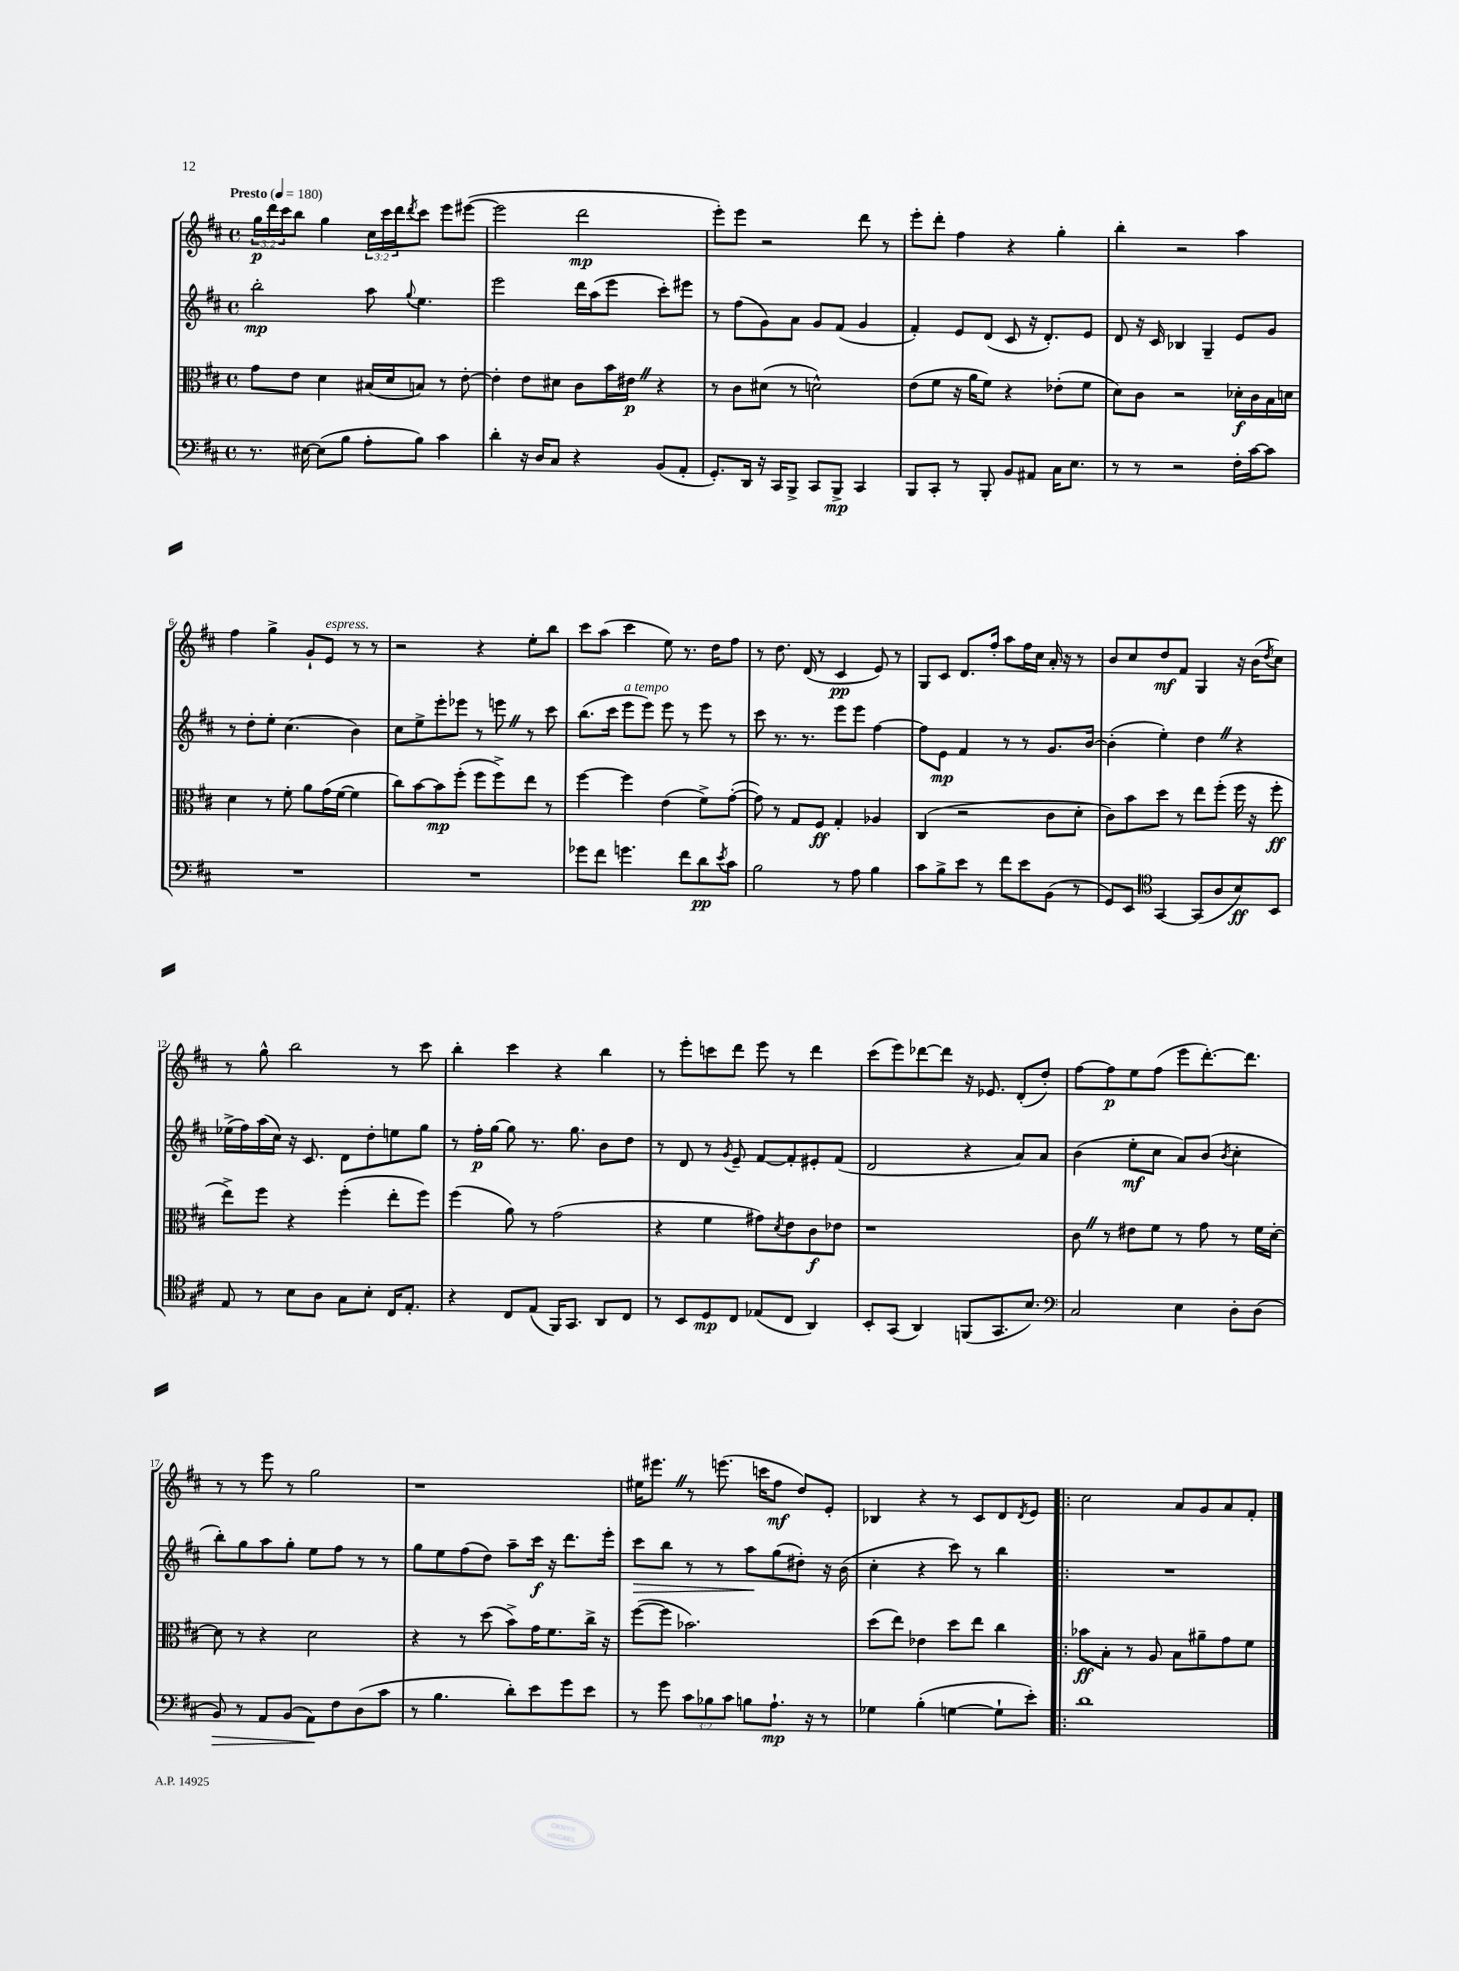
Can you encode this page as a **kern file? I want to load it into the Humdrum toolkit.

**kern	**dynam	**kern	**dynam	**kern	**dynam	**kern	**dynam
*part4	*part4	*part3	*part3	*part2	*part2	*part1	*part1
*staff4	*staff4	*staff3	*staff3	*staff2	*staff2	*staff1	*staff1
*clefF4	*	*clefC3	*	*clefG2	*	*clefG2	*
*k[f#c#]	*	*k[f#c#]	*	*k[f#c#]	*	*k[f#c#]	*
*M4/4	*	*M4/4	*	*M4/4	*	*M4/4	*
*met(c)	*	*met(c)	*	*met(c)	*	*met(c)	*
*MM180	*	*MM180	*	*MM180	*	*MM180	*
=1	=1	=1	=1	=1	=1	=1	=1
!	!	!	!	!	!	!LO:TX:a:B:t=Presto	!
8.r	.	8g\L	.	2bb'\	mp	24gg\LL	p
.	.	.	.	.	.	24ddd\	.
.	.	.	.	.	.	24ccc#\J	.
.	.	8e\J	.	.	.	8bb\J	.
[16E#X\	.	.	.	.	.	.	.
(8E#\L]	.	4d\	.	.	.	4gg\	.
8B\J	.	.	.	.	.	.	.
8A'\L	.	(16B#X/LL	.	8aa\	.	24cc#\LL	.
.	.	.	.	.	.	24ccc#\	.
.	.	16d/J	.	.	.	.	.
.	.	.	.	.	.	24ddd\J	.
.	.	.	.	8qqgg/	.	8qddd/	.
8B\J)	.	8Bn/J)	.	4.ee\	.	8ccc#\J	.
4c#\	.	8r	.	.	.	8eee\L	.
.	.	[8e'\	.	.	.	([8eee#X\J	.
=2	=2	=2	=2	=2	=2	=2	=2
4d'\	.	4e'\]	.	2eee\	.	2eee#\]	.
16r	.	8e\L	.	.	.	.	.
16D/KL	.	.	.	.	.	.	.
8C#/J	.	8d#X\J	.	.	.	.	.
4r	.	8c#\L	.	16ddd\LL	.	2ddd\	mp
.	.	.	.	(16aa\J	.	.	.
.	.	16b\L	.	8eee\J	.	.	.
.	.	16e#XZ\JJ	p	.	.	.	.
(8BB/L	.	4r	.	8ccc#'\L)	.	.	.
8AA'/J	.	.	.	8eee#X\J	.	.	.
=3	=3	=3	=3	=3	=3	=3	=3
8.GG'/L)	.	8r	.	8r	.	8eee'\L)	.
.	.	8c#\L	.	(8ff#\L	.	8eee\J	.
16DD/Jk	.	.	.	.	.	.	.
16r	.	(8d#X\J	.	8g\)	.	2r	.
16CC#/KL	.	.	.	.	.	.	.
8BBB^/J	.	8r	.	8a\J	.	.	.
8CC#/L	.	2dn^^\)	.	8g/L	.	.	.
8BBB^/J	mp	.	.	(8f#/J	.	.	.
4CC#/	.	.	.	4g/	.	8ddd\	.
.	.	.	.	.	.	8r	.
=4	=4	=4	=4	=4	=4	=4	=4
8BBB/L	.	(8e\L	.	4f#'/)	.	8eee'\L	.
8CC#'/J	.	8f#\J	.	.	.	8ddd'\J	.
8r	.	16r	.	8e/L	.	4ff#\	.
.	.	16a\KL	.	.	.	.	.
8BBB'/	.	8f#\J)	.	(8d/J	.	.	.
8BB/L	.	4r	.	8c#/	.	4r	.
8AA#X/J	.	.	.	16r	.	.	.
.	.	.	.	8.d'/L)	.	.	.
16C#\KL	.	(8e-X'\L	.	.	.	4gg'\	.
8.E\J	.	.	.	.	.	.	.
.	.	8f#\J	.	8e/J	.	.	.
=5	=5	=5	=5	=5	=5	=5	=5
8r	.	8d\L)	.	8d/	.	4bb'\	.
8r	.	8c#\J	.	16r	.	.	.
.	.	.	.	16c#/	.	.	.
2r	.	2r	.	4B-X/	.	2r	.
.	.	.	.	4G~/	.	.	.
16F#'\LL	.	16d-X'\LL	f	8e/L	.	4aa\	.
[16c#\J	.	16c#\	.	.	.	.	.
8c#\J]	.	16B\	.	8g/J	.	.	.
.	.	16dn\JJ	.	.	.	.	.
!!LO:LB:g=z
=6	=6	=6	=6	=6	=6	=6	=6
1r	.	4d\	.	8r	.	4ff#\	.
.	.	.	.	8dd'\L	.	.	.
.	.	8r	.	8ee'\J	.	4gg^\	.
.	.	8f#'\	.	(4.cc#\	.	.	.
.	.	8a\L	.	.	.	8g`/L	.
!	!	!	!	!	!	!LO:TX:a:i:t=espress.	!
.	.	(16g\L	.	.	.	8e/J	.
.	.	[16f#\JJ	.	.	.	.	.
.	.	4f#\]	.	4b\)	.	8r	.
.	.	.	.	.	.	8r	.
=7	=7	=7	=7	=7	=7	=7	=7
1r	.	8cc#\L)	.	8cc#\L	.	2r	.
.	.	[8b\	.	8ee^\	.	.	.
.	.	8b\]	mp	8eee'\	.	.	.
.	.	(8ff#'\J	.	8eee-X\J	.	.	.
.	.	8ff#\L	.	8r	.	4r	.
.	.	8ff#^\)	.	8eeenZ\	.	.	.
.	.	8ee\J	.	8r	.	8ee'\L	.
.	.	8r	.	8ccc#\	.	8bb\J	.
=8	=8	=8	=8	=8	=8	=8	=8
8g-X\L	.	[4ff#\	.	(8.bb\L	.	8ccc#\L	.
8f#\J	.	.	.	.	.	(8aa\J	.
.	.	.	.	16ccc#\Jk	.	.	.
!	!	!	!	!LO:TX:a:i:t=a tempo	!	!	!
4.gn\	.	4ff#\]	.	8eee\L	.	4ccc#\	.
.	.	.	.	8eee\J)	.	.	.
.	.	(4e\	.	8eee\	.	8ee\)	.
8f#\L	.	.	.	8r	.	8.r	.
8d\	pp	8f#^\L)	.	8eee\	.	.	.
.	.	.	.	.	.	16dd\KL	.
8qe/	.	.	.	.	.	.	.
8c#\J	.	([8g'\J	.	8r	.	8ff#\J	.
=9	=9	=9	=9	=9	=9	=9	=9
2B\	.	8g\])	.	8ccc#\	.	8r	.
.	.	8r	.	8.r	.	8.dd\	.
.	.	8G/L	.	.	.	.	.
.	.	.	.	8.r	.	(16d/	.
.	.	8F#/J	ff	.	.	8r	.
8r	.	4G'/	.	8eee\L	.	4c#/	pp
8A\	.	.	.	8eee\J	.	.	.
4B\	.	4A-X/	.	[4ff#\	.	8e/)	.
.	.	.	.	.	.	8r	.
=10	=10	=10	=10	=10	=10	=10	=10
8c#\L	.	(4C#/	.	8ff#\L]	.	8G/L	.
8B^\	.	.	.	8e\J	mp	8c#/J	.
8e\J	.	2r	.	4f#/	.	8.d/L	.
8r	.	.	.	.	.	.	.
.	.	.	.	.	.	16ff#'/Jk	.
8f#\L	.	.	.	8r	.	8aa\L	.
8e\	.	.	.	8r	.	16ff#\L	.
.	.	.	.	.	.	16cc#\JJ	.
(8BB\J	.	8c#\L	.	8.g/L	.	16a'/	.
.	.	.	.	.	.	16r	.
8r	.	8d'\J	.	.	.	8r	.
.	.	.	.	[16b/Jk	.	.	.
=11	=11	=11	=11	=11	=11	=11	=11
8GG/L)	.	8c#\L)	.	(4b'\]	.	8b/L	.
8EE/J	.	8b\	.	.	.	8cc#/	.
*clefC4	*	*	*	*	*	*	*
[4GG/	.	8dd\J	.	4ee'\)	.	8dd/	mf
.	.	8r	.	.	.	8f#/J	.
(8GG/L]	.	8ee\L	.	4ddZ\	.	4G/	.
8A/	.	(8ff#'\J	.	.	.	.	.
8B/)	ff	16ff#\	.	4r	.	16r	.
.	.	16r	.	.	.	(16b\KL	.
.	.	.	.	.	.	8qdd/	.
8BB/J	.	8ff#'\	ff	.	.	8cc#\J)	.
!!LO:LB:g=z
=12	=12	=12	=12	=12	=12	=12	=12
8E/	.	8ee^\L)	.	(16ee-X^\LL	.	8r	.
.	.	.	.	16ff#\)	.	.	.
8r	.	8ff#\J	.	(16aa\	.	8gg^^\	.
.	.	.	.	16cc#\JJ)	.	.	.
8B\L	.	4r	.	16r	.	2bb\	.
.	.	.	.	8.c#/	.	.	.
8A\J	.	.	.	.	.	.	.
8G\L	.	(4ff#'\	.	8d\L	.	.	.
8B'\J	.	.	.	8dd'\	.	.	.
16C#/KL	.	8ee'\L	.	8een\	.	8r	.
8.E'/J	.	.	.	.	.	.	.
.	.	8ff#\J)	.	8gg\J	.	8ccc#\	.
=13	=13	=13	=13	=13	=13	=13	=13
4r	.	(4ff#\	.	8r	.	4bb'\	.
.	.	.	.	16ff#'\LL	p	.	.
.	.	.	.	[16gg\JJ	.	.	.
8C#/L	.	8a\)	.	8gg\]	.	4ccc#\	.
(8E/J	.	8r	.	8.r	.	.	.
16FF#/KL)	.	(2g\	.	.	.	4r	.
8.GG/J	.	.	.	8.gg\	.	.	.
8AA/L	.	.	.	8b\L	.	4bb\	.
8C#/J	.	.	.	8dd\J	.	.	.
=14	=14	=14	=14	=14	=14	=14	=14
8r	.	4r	.	8r	.	8r	.
8BB/L	.	.	.	8d/	.	8eee'\L	.
8D/	mp	4f#\	.	8r	.	8cccn\	.
.	.	.	.	8qg/	.	.	.
8C#/J	.	.	.	8e~/	.	8ddd\J	.
(8E-X/L	.	8g#X\L)	.	[8f#/L	.	8eee\	.
.	.	8qd/	.	.	.	.	.
8C#/J	.	8e\	.	8f#'/]	.	8r	.
4AA/)	.	8c#\	f	8e#X'/	.	4ddd\	.
.	.	8e-X\J	.	(8f#/J	.	.	.
=15	=15	=15	=15	=15	=15	=15	=15
8BB'/L	.	1r	.	2d/	.	(8ccc#\L	.
(8GG/J	.	.	.	.	.	8eee\)	.
4AA/)	.	.	.	.	.	[8ddd-X\	.
.	.	.	.	.	.	8ddd-\J]	.
(8FFn/L	.	.	.	4r	.	16r	.
.	.	.	.	.	.	8.e-X/	.
8.GG/	.	.	.	.	.	.	.
.	.	.	.	8a/L)	.	(8d'/L	.
8.B/J)	.	.	.	.	.	.	.
.	.	.	.	8a/J	.	8dd'/J)	.
=16	=16	=16	=16	=16	=16	=16	=16
*clefF4	*	*	*	*	*	*	*
2C#/	.	8c#Z\	.	(4b\	.	[8ff#\L	.
.	.	8r	.	.	.	8ff#\]	p
.	.	8e#X\L	.	8ee'\L	mf	8ee\	.
.	.	8f#\J	.	8cc#\J	.	(8ff#\J	.
4E\	.	8r	.	8a/L)	.	8eee\L	.
.	.	8g\	.	(8b/J	.	[8.ddd'\)	.
.	.	.	.	8qb/	.	.	.
8D'\L	.	8r	.	4cc#'\	.	.	.
.	.	.	.	.	.	8.ddd\J]	.
(8D\J	.	16f#\LL	.	.	.	.	.
.	.	[16d'\JJ	.	.	.	.	.
!!LO:LB:g=z
=17	=17	=17	=17	=17	=17	=17	=17
!	!LO:HP:b	!	!	!	!	!	!
8BB/)	>	8d\]	.	8bb'\L)	.	8r	.
8r	.	8r	.	8gg\	.	8r	.
8AA/L	.	4r	.	8aa\	.	8eee\	.
(8BB/J	.	.	.	8gg'\J	.	8r	.
8AA\L)	.	2d\	.	8ee\L	.	2gg\	.
8F#\	]	.	.	8ff#\J	.	.	.
(8D\	.	.	.	8r	.	.	.
8c#\J	.	.	.	8r	.	.	.
=18	=18	=18	=18	=18	=18	=18	=18
8r	.	4r	.	8gg\L	.	1r	.
4.B\	.	.	.	8ee\	.	.	.
.	.	8r	.	(8ff#\	.	.	.
.	.	(8dd\	.	8dd\J)	.	.	.
8d'\L)	.	8b^\L)	.	8aa~\L	.	.	.
8e\	.	16g\K	.	16ccc#\Jk	f	.	.
.	.	8.f#\	.	16r	.	.	.
8g\	.	.	.	8.ddd\L	.	.	.
8e\J	.	16cc#^\Jk	.	.	.	.	.
.	.	16r	.	16eee'\Jk	.	.	.
=19	=19	=19	=19	=19	=19	=19	=19
!	!	!	!	!	!LO:HP:b	!	!
8r	.	([8ff#\L	.	8ccc#\L	>	16ee#X\KL	.
.	.	.	.	.	.	8.eee#XZ\J	.
8g\	.	8ff#\J]	.	8bb\J	.	.	.
12c#\L	.	2.b-X\)	.	8r	.	8r	.
12B-X\	.	.	.	.	.	.	.
.	.	.	.	8r	.	(8.eeen\	.
12c#\J	.	.	.	.	.	.	.
8Bn\L	.	.	.	8aa\L	.	.	.
.	.	.	.	.	.	16cccn\KL	.
8.A`\J	mp	.	.	(8gg\	]	8ff#\J	mf
.	.	.	.	8dd#X'\J)	.	8dd/L)	.
16r	.	.	.	.	.	.	.
8r	.	.	.	16r	.	8e'/J	.
.	.	.	.	(16b\	.	.	.
=20	=20	=20	=20	=20	=20	=20	=20
4G-X\	.	(8dd\L	.	4cc#'\	.	4B-X/	.
.	.	8ee\J)	.	.	.	.	.
(4B'\	.	4e-X\	.	4r	.	4r	.
[4Gn\	.	8dd\L	.	8ccc#\)	.	8r	.
.	.	8ee\J	.	8r	.	8c#/L	.
8G`\L]	.	4cc#\	.	4bb\	.	8d/	.
.	.	.	.	.	.	8qd/	.
8e'\J)	.	.	.	.	.	8e/J	.
=21!|:	=21!|:	=21!|:	=21!|:	=21!|:	=21!|:	=21!|:	=21!|:
1d	.	8b-X\L	ff	1r	.	2cc#\	.
.	.	8B'\J	.	.	.	.	.
.	.	8r	.	.	.	.	.
.	.	8A/	.	.	.	.	.
.	.	8B\L	.	.	.	8a/L	.
.	.	8a#X~\	.	.	.	8g/	.
.	.	8g\	.	.	.	8a/	.
.	.	8f#\J	.	.	.	8f#'/J	.
==	==	==	==	==	==	==	==
*-	*-	*-	*-	*-	*-	*-	*-
